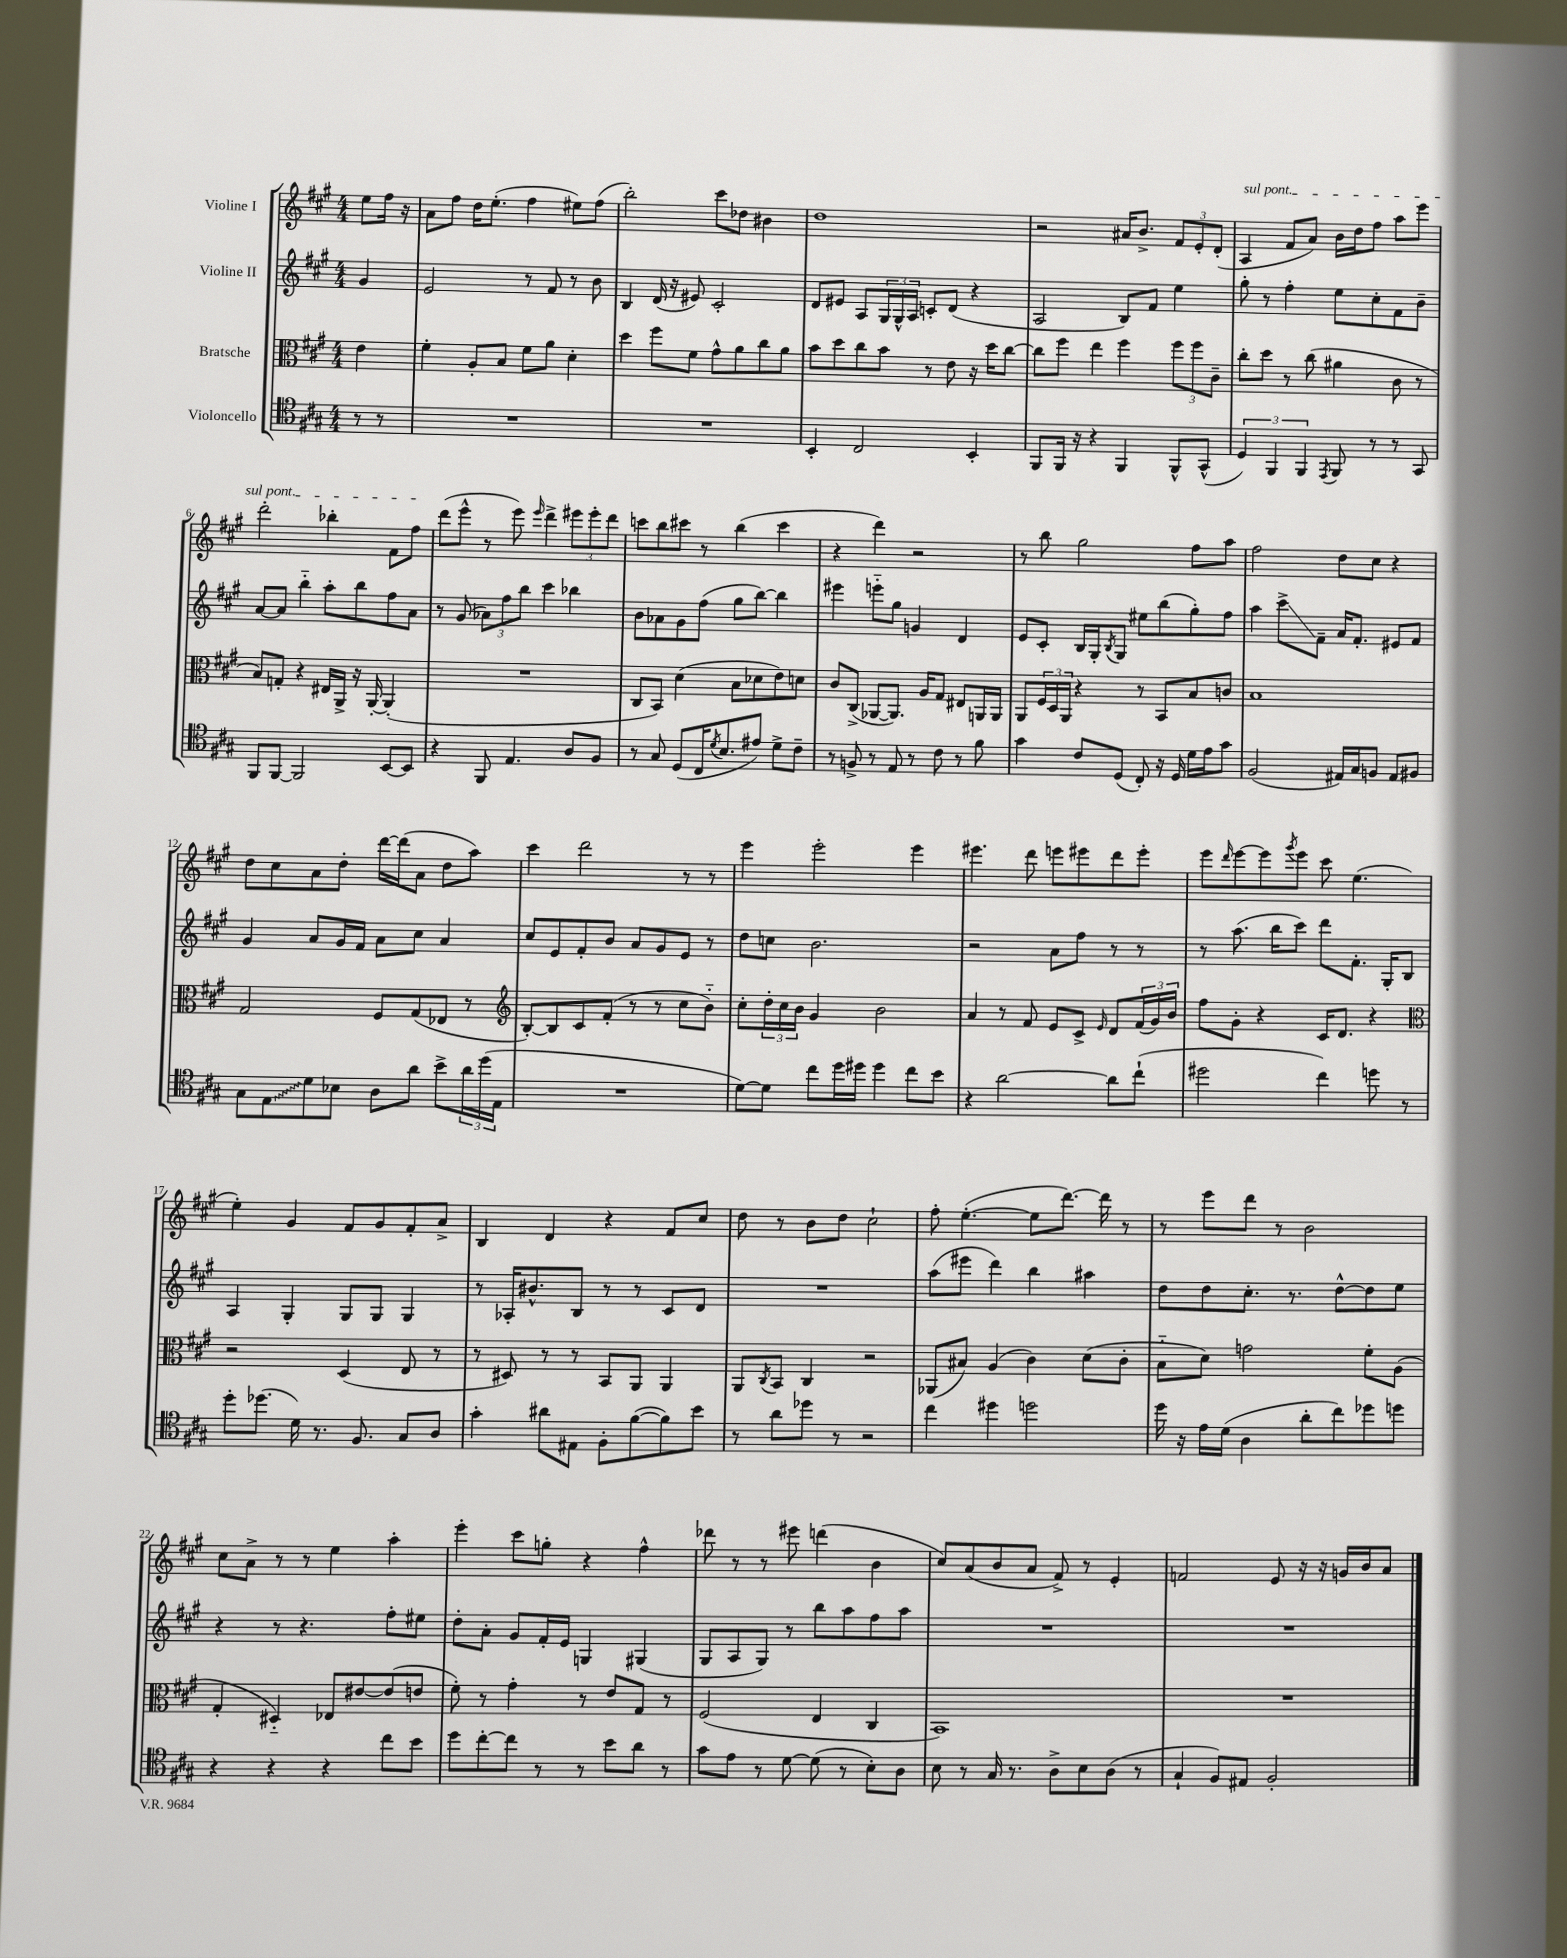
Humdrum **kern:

**kern	**kern	**kern	**kern
*staff4	*staff3	*staff2	*staff1
*clefC4	*clefC3	*clefG2	*clefG2
*k[f#c#g#]	*k[f#c#g#]	*k[f#c#g#]	*k[f#c#g#]
*M4/4	*M4/4	*M4/4	*M4/4
8r	4e	4g#	8ee
8r	.	.	16ff#
.	.	.	16r
=	=	=	=
1r	4f#'	2e	8a
.	.	.	8ff#
.	8A'	.	16dd
.	.	.	(8.ee'
.	8B	.	.
.	8f#	8r	4ff#
.	8a	8f#	.
.	4d'	8r	8ee#)
.	.	8b	(8ff#
=	=	=	=
1r	4dd	4B	2bb')
.	8ff#	(16d	.
.	.	16r	.
.	8f#	8e#)	.
.	8g#^^	2c#'	8ccc#
.	8a	.	8dd-
.	8cc#	.	4b#
.	8a	.	.
=	=	=	=
4BB'	8b	8d	1dd
.	8dd	8e#	.
2C#	8cc#	8A	.
.	8b	24G#	.
.	.	24G#^^	.
.	.	24A	.
.	8r	8c'	.
.	8e	(8d	.
4BB'	16r	4r	.
.	16dd	.	.
.	[8cc#	.	.
=	=	=	=
8FF#	8cc#]	2A	2r
16FF#	8ff#	.	.
16r	.	.	.
4r	4ee	.	.
4FF#	4ff#	8B)	16a#
.	.	.	8.b^
.	.	8f#	.
8FF#^^	12ff#	4ee	12f#
.	12ff#	.	12e'
(8GG#^^	.	.	.
.	12c#~	.	(12d'
=	=	=	=
6D)	8cc#'	8gg#'	4A
.	8dd	8r	.
6FF#	.	.	.
.	8r	4ff#'	8f#
6FF#	.	.	.
.	(8cc#	.	8a)
8qEE	.	.	.
8FF#	4a#	8ee	16b
.	.	.	16dd
8r	.	8cc#'	8ff#
8r	8c#	8f#	8aa
8GG#	8r	8b~	8eee
=	=	=	=
8FF#	8B)	[8a	2ddd'
[8FF#	8G'	8a]	.
2FF#]	4r	4bb'~	.
.	16E#	8aa'	4bb-'
.	16AA^	.	.
.	16r	8bb	.
.	[16AA'	.	.
[8BB	(4AA']	8ff#	8f#
8BB]	.	8a	8ff#
=	=	=	=
4r	1r	8r	(8ddd
.	.	(8g#	8eee^^
8FF#	.	12a-)	8r
.	.	12ff#	.
4.E	.	.	8eee)
.	.	12bb	.
.	.	.	16qqeee
.	.	4ccc#	4ddd^
8A	.	4bb-	12eee#
.	.	.	12eee#'
8F#	.	.	.
.	.	.	12ddd
=	=	=	=
8r	8C#	8b	8ccc
8G#	8BB)	8a-	8bb
(8D	(4d	8g#	8ccc#
16C#	.	(8ff#	8r
8qd	.	.	.
8.B	.	.	.
.	8B	8gg#	(4bb
8e#)	8d-	[8bb)	.
8d^	8e)	4bb]	4ccc#
8c#~	8d	.	.
=	=	=	=
8r	8c#	4eee#	4r
8F^	(8C#^	.	.
8r	[8AA-	8eee'~	4ddd)
8E	8.AA-])	8gg#	.
8r	.	4g	2r
.	16A	.	.
8c#	8G#	.	.
8r	8E#	4d	.
8f#	16AA	.	.
.	16AA	.	.
=	=	=	=
4g#	8AA	8e	8r
.	24F#	8c#'	8bb
.	24D	.	.
.	24AA	.	.
8c#	4r	16B	2gg#
.	.	16G#'	.
.	.	8qB	.
(8D	.	8G#	.
8C#')	8r	8ee#	.
16r	8BB	(8bb	.
16D	.	.	.
16d	8B	8gg#')	8ff#
16e	.	.	.
8g#	8c	8ff#	8aa
=	=	=	=
(2F#	1B	4aa	2ff#
.	.	8ccc#^	.
.	.	8f#~	.
16E#)	.	16a	8dd
16G#	.	8.f#'	.
8F	.	.	8cc#
8E#	.	8e#	4r
8F#	.	8f#	.
=	=	=	=
8G#	2G#	4g#	8dd
8E	.	.	8cc#
8d	.	8a	8a
8B-	.	16g#	8dd'
.	.	16f#	.
8A	8F#	8a	[16ddd
.	.	.	(16ddd]
8a	(8G#	8cc#	8a
8b^	8E-	4a	8dd
24a	8r	.	8aa)
(24dd	.	.	.
24E	.	.	.
=	=	=	=
*	*clefG2	*	*
1r	[8B')	8cc#	4ccc#
.	8B]	8e	.
.	8c#	8f#'	2ddd
.	(8f#'	8b	.
.	8r	8a	.
.	8r	8g#	.
.	8cc#	8e	8r
.	8b'~)	8r	8r
=	=	=	=
[8d)	8cc#'	8dd	4eee
8d]	24dd'	8cc	.
.	24cc#	.	.
.	24b	.	.
8cc#	4g#	2.b	2eee'
16dd	.	.	.
16dd#	.	.	.
4dd#	2b	.	.
8cc#	.	.	4eee
8b	.	.	.
=	=	=	=
4r	4a	2r	4.eee#
[2a	8r	.	.
.	8f#	.	8ddd
.	8e	8a	8eee
.	8c#^	8ff#	8eee#
.	16qqe	.	.
8a]	8d	8r	8ddd
(8cc#`	(24f#	8r	8eee#'
.	24g#)	.	.
.	24b	.	.
=	=	=	=
2dd#	8ff#	8r	8eee
.	.	.	16qqddd
.	8g#'	(8.aa	[8eee
.	4r	.	8eee]
.	.	16bb	.
.	.	.	8qggg#
.	.	8ccc#)	8eee
4cc#)	16c#	8ddd	8ccc#
.	8.d	.	.
.	.	8.f#'	(4.ee
8dd	4r	.	.
.	.	16G#'	.
8r	.	8B	.
=	=	=	=
*	*clefC3	*	*
8dd'	2r	4A	4ee')
(8.dd-	.	.	.
.	.	4G#'	4g#
16d)	.	.	.
8.r	.	.	.
.	(4D	8G#	8f#
8.F#	.	.	.
.	.	8G#	8g#
8G#	8E	4G#	8f#'
8A	8r	.	8a^
=	=	=	=
4g#'	8r	8r	4B
.	8D#)	16A-'	.
.	.	8.b#^^	.
8a#	8r	.	4d
8E#	8r	8B	.
8F#'	8BB	8r	4r
([8f#	8AA	8r	.
8f#])	4AA	8c#	8f#
8b	.	8d	8cc#
=	=	=	=
8r	8AA	1r	8dd
.	8qC#	.	.
8a	8BB	.	8r
8dd-	4C#	.	8b
8r	.	.	8dd
2r	2r	.	2cc#`
=	=	=	=
4cc#	(8AA-	(8aa	8ff#'
.	8B#)	8eee#	([4.ee'
4dd#	(4A	4ddd)	.
2dd	4c#)	4bb	8ee]
.	.	.	[8.ddd)
.	(8d	4aa#	.
.	.	.	16ddd]
.	8c#'	.	8r
=	=	=	=
16dd	8B'~	8dd	8r
16r	.	.	.
16e	8d)	8dd	8eee
(16d	.	.	.
4A	2g	8.cc#'	8ddd
.	.	.	8r
.	.	8.r	.
8a'	.	.	2b
8cc#)	.	[8dd^^	.
8dd-	8f#'	8dd]	.
8dd	(8A	8ee	.
=	=	=	=
4r	4G#'	4r	8cc#
.	.	.	8a^
4r	4D#'~)	8r	8r
.	.	4.r	8r
4r	8E-	.	4ee
.	[8e#	.	.
8cc#	(8e#]	8ff#'	4aa'
8b	8e	8ee#	.
=	=	=	=
8dd	8f#')	8dd'	4eee'
[8cc#'	8r	8a'	.
8cc#]	4g#'	8g#	8ccc#
8r	.	16f#'	8gg'
.	.	16e	.
8r	8r	4G	4r
8b	8e	.	.
8a	8G#	(4G#	4ff#^^
8r	8r	.	.
=	=	=	=
8g#	(2F#	8G#	8ddd-
8e	.	8A	8r
8r	.	8G#)	8r
[8d	.	8r	8eee#
(8d]	4E	8bb	(4ddd
8r	.	8aa	.
8B')	4C#	8ff#	4b
8A	.	8aa	.
=	=	=	=
8B	1BB)	1r	8cc#)
8r	.	.	(8a
16G#	.	.	8b
8.r	.	.	.
.	.	.	8a
8A^	.	.	8f#^)
8B	.	.	8r
(8A	.	.	4e'
8r	.	.	.
=	=	=	=
4G#`	1r	1r	2f
8F#)	.	.	.
8E#	.	.	.
2F#'	.	.	8e
.	.	.	16r
.	.	.	16r
.	.	.	16g
.	.	.	16b
.	.	.	8a
==	==	==	==
*-	*-	*-	*-
